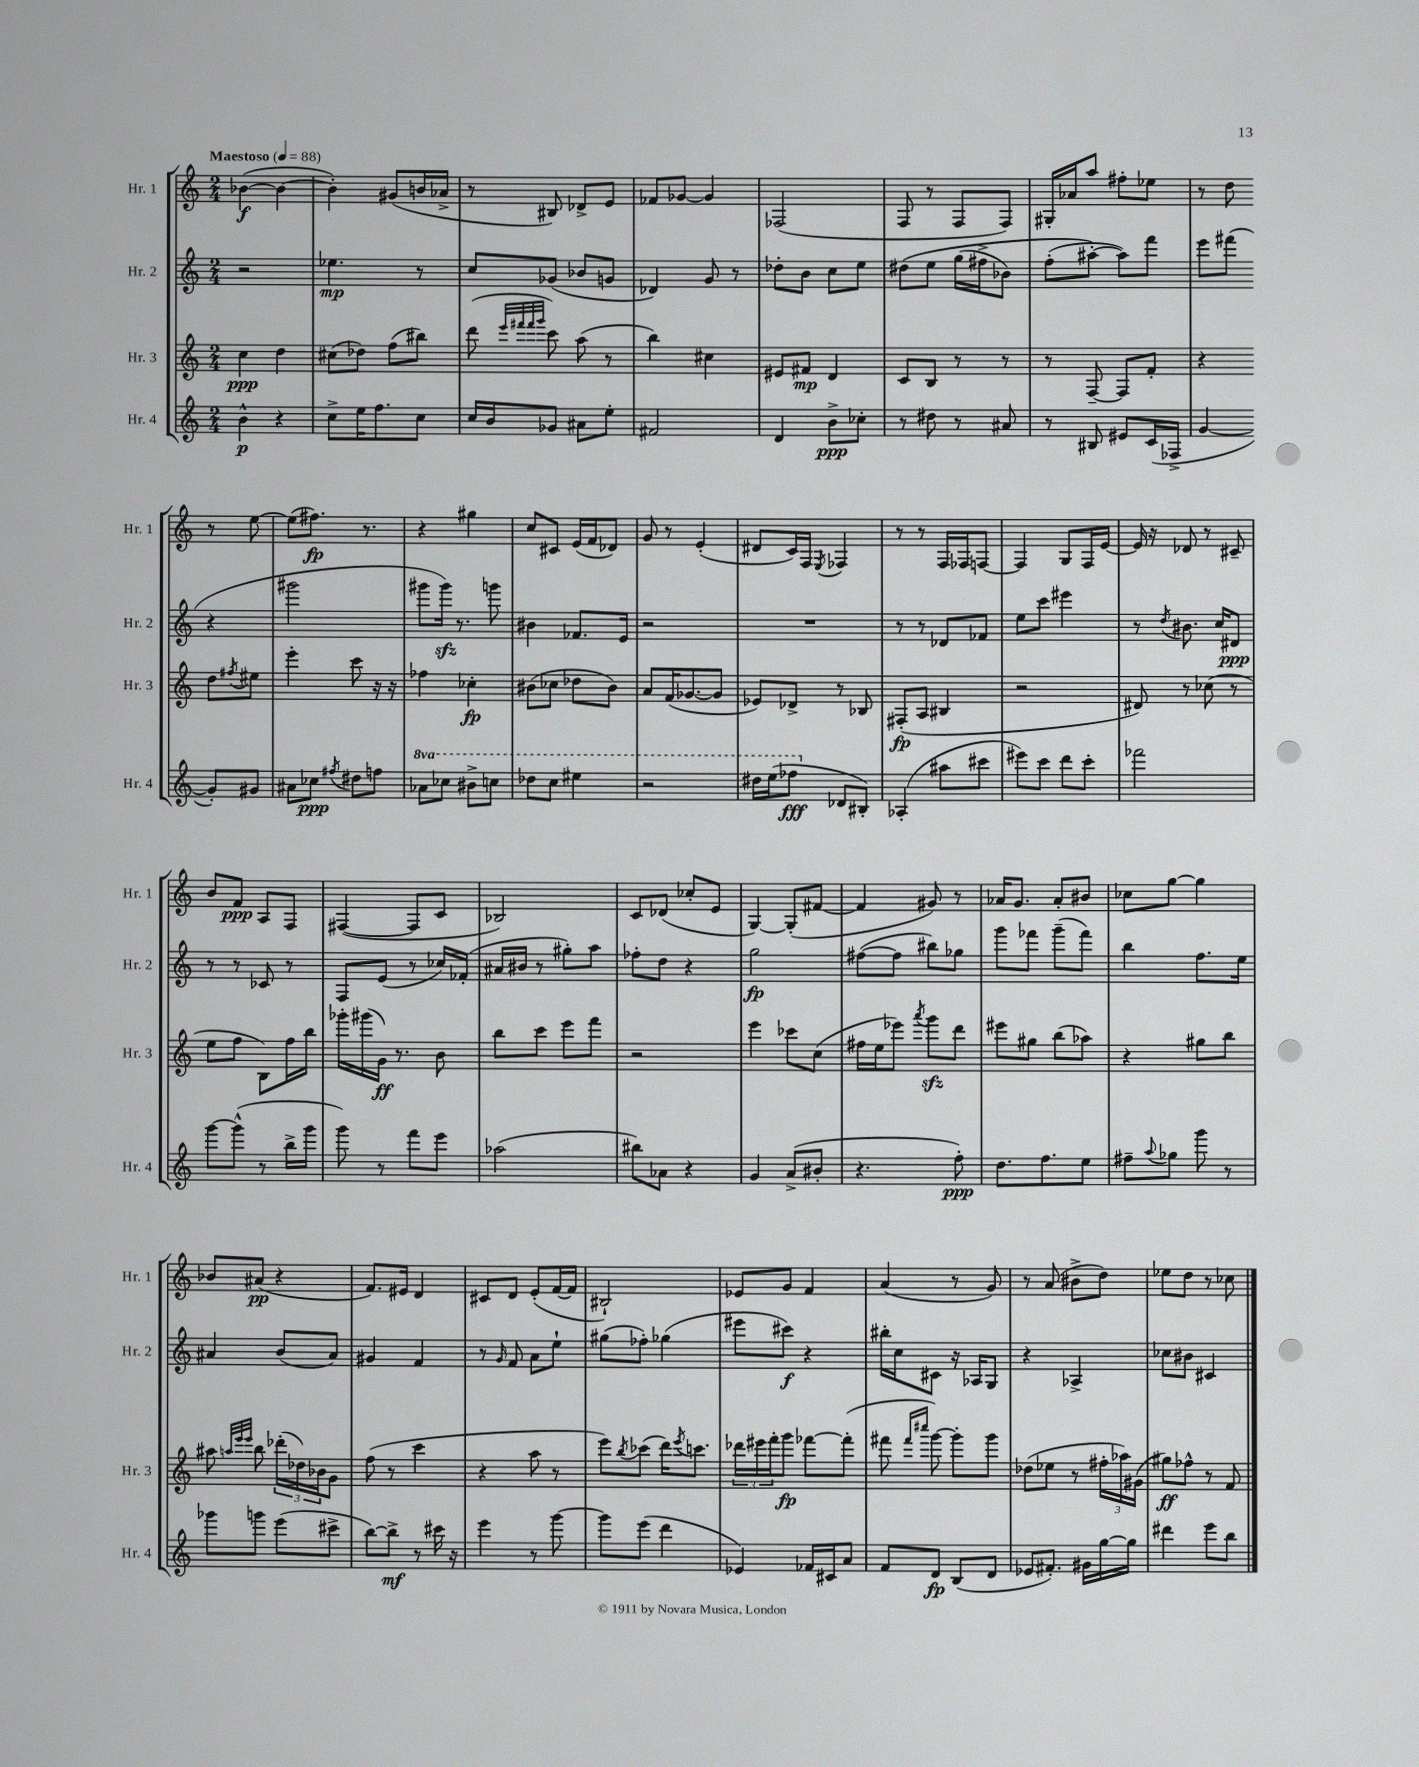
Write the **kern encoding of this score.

**kern	**dynam	**kern	**dynam	**kern	**dynam	**kern	**dynam
*part4	*part4	*part3	*part3	*part2	*part2	*part1	*part1
*staff4	*staff4	*staff3	*staff3	*staff2	*staff2	*staff1	*staff1
*I"Hr. 4	*	*I"Hr. 3	*	*I"Hr. 2	*	*I"Hr. 1	*
*I'Hr. 4	*	*I'Hr. 3	*	*I'Hr. 2	*	*I'Hr. 1	*
*clefG2	*	*clefG2	*	*clefG2	*	*clefG2	*
*k[]	*	*k[]	*	*k[]	*	*k[]	*
*M2/4	*	*M2/4	*	*M2/4	*	*M2/4	*
*MM88	*	*MM88	*	*MM88	*	*MM88	*
=1	=1	=1	=1	=1	=1	=1	=1
!	!	!	!	!	!	!LO:TX:a:B:t=Maestoso	!
4b^^\	p	4cc\	ppp	2r	.	([4b-X\	f
4r	.	4dd\	.	.	.	4b-\_	.
=2	=2	=2	=2	=2	=2	=2	=2
8cc^\L	.	(8cc#X\L	.	4.ee-X\	mp	4b-'\])	.
16ee\K	.	8dd-X\J)	.	.	.	.	.
8.ff\	.	.	.	.	.	.	.
.	.	(8ff\L	.	.	.	(8g#X/L	.
8cc\J	.	8bb#X\J)	.	8r	.	16bn/L	.
.	.	.	.	.	.	16a-X^/JJ	.
=3	=3	=3	=3	=3	=3	=3	=3
16cc/LL	.	(8ddd\	.	8cc/L	.	8r	.
16b/J	.	.	.	.	.	.	.
.	.	32qqeee/LLL	.	.	.	.	.
.	.	32qqfff#X/	.	.	.	.	.
.	.	32qqfff#/	.	.	.	.	.
.	.	32qqggg/JJJ	.	.	.	.	.
8g-X/J	.	8ccc\)	.	(8g-X/J	.	8B#X/)	.
8a#X\L	.	(8aa\	.	8b-X/L	.	8d-X^/L	.
8ee'\J	.	8r	.	8gn/J	.	8e/J	.
=4	=4	=4	=4	=4	=4	=4	=4
2f#X/	.	4bb\)	.	4d-X/)	.	8f-X/L	.
.	.	.	.	.	.	[8g-X/J	.
.	.	4cc#X\	.	8g/	.	4g-/]	.
.	.	.	.	8r	.	.	.
=5	=5	=5	=5	=5	=5	=5	=5
4d/	.	8e#X/L	.	8dd-X'\L	.	(2F-X/	.
.	.	8f#X/J	mp	8b\J	.	.	.
8b^\L	ppp	4d/	.	8cc\L	.	.	.
8cc-X'\J	.	.	.	8ee\J	.	.	.
=6	=6	=6	=6	=6	=6	=6	=6
8r	.	8c/L	.	(8dd#X\L	.	8F/	.
8dd#X\	.	8B/J	.	8ee\J	.	8r	.
8r	.	8r	.	(16gg\LL	.	8F/L	.
.	.	.	.	16ff#X^\J	.	.	.
8a#X/	.	8r	.	8b-X\J)	.	8F/J)	.
=7	=7	=7	=7	=7	=7	=7	=7
8r	.	8r	.	(8ff'\L	.	16G#X'/LL	.
.	.	.	.	.	.	16a-X/J	.
8B#X/	.	[8F~/	.	[8aa#X'\J)	.	8aa/J	.
8e#X/L	.	8F/L]	.	8aa#\L])	.	8ff#X'\L	.
(16c/L	.	8f'/J	.	8fff\J	.	8ee-X\J	.
16F-X^/JJ	.	.	.	.	.	.	.
=8	=8	=8	=8	=8	=8	=8	=8
[4g/	.	4r	.	8eee\L	.	8r	.
.	.	.	.	(8fff#X\J	.	8dd\	.
8g'/L])	.	8dd\L	.	4r	.	8r	.
.	.	8qff#X/	.	.	.	.	.
8g#X/J	.	8ee#X\J	.	.	.	[8ee\	.
!!LO:LB:g=z
=9	=9	=9	=9	=9	=9	=9	=9
8a#X\L	.	4eee'\	.	2ggg#X\	.	(8ee\L]	.
8cc-X\J	ppp	.	.	.	.	8.ff#X\J)	fp
8qff#X/	.	.	.	.	.	.	.
8dd#X\L	.	8ccc\	.	.	.	.	.
.	.	.	.	.	.	8.r	.
8ffn\J	.	16r	.	.	.	.	.
.	.	16r	.	.	.	.	.
=10	=10	=10	=10	=10	=10	=10	=10
*8va	*	*	*	*	*	*	*
8aa-X\L	.	4ff-X\	.	8ggg#X\L	.	4r	.
8ccc-X\J	.	.	.	16ggg#zz\Jk)	.	.	.
.	.	.	.	8.r	.	.	.
8bb#X^\L	.	4cc-X'\	fp	.	.	4gg#X\	.
8cccn\J	.	.	.	8gggn\	.	.	.
=11	=11	=11	=11	=11	=11	=11	=11
8ddd-X\L	.	(8b#X\L	.	4b#X\	.	8cc/L	.
8ccc\J	.	8cc-X\J	.	.	.	8c#X/J	.
4eee#X\	.	8dd-X\L	.	8.f-X/L	.	(16e/LL	.
.	.	.	.	.	.	16f/J	.
.	.	8b#\J)	.	.	.	8d-X/J)	.
.	.	.	.	16e/Jk	.	.	.
=12	=12	=12	=12	=12	=12	=12	=12
2r	.	8a/L	.	2r	.	8g/	.
.	.	(16f/K	.	.	.	8r	.
.	.	[8.g-X/	.	.	.	.	.
.	.	.	.	.	.	(4e'/	.
.	.	8g-/J]	.	.	.	.	.
=13	=13	=13	=13	=13	=13	=13	=13
16ddd#X\LL	.	8e-X/L)	.	2r	.	8d#X/L	.
(16eee\J	.	.	.	.	.	.	.
8fff-X\J	fff	8d-X^/J	.	.	.	16c/L)	.
.	.	.	.	.	.	16F/JJ	.
.	.	.	.	.	.	8qE/	.
*X8va	*	*	*	*	*	*	*
8d-X/L	.	8r	.	.	.	4F-X/	.
8B#X'/J)	.	8B-X/	.	.	.	.	.
=14	=14	=14	=14	=14	=14	=14	=14
(4A-X'/	.	(8F#X'/L	fp	8r	.	8r	.
.	.	8A/J	.	8r	.	8r	.
8aa#X\L	.	4B#X/	.	8d-X/L	.	16F/LL	.
.	.	.	.	.	.	16F-X/J	.
8ccc#X\J	.	.	.	8f-X/J	.	[8Fn/J	.
=15	=15	=15	=15	=15	=15	=15	=15
8eee#X\L)	.	2r	.	8ee\L	.	4F/]	.
8ccc\J	.	.	.	8ccc\J	.	.	.
8ddd\L	.	.	.	4eee#X\	.	8G/L	.
8ccc'\J	.	.	.	.	.	16F/L	.
.	.	.	.	.	.	[16e/JJ	.
=16	=16	=16	=16	=16	=16	=16	=16
2fff-X\	.	8d#X/)	.	8r	.	16e/]	.
.	.	.	.	.	.	16r	.
.	.	.	.	8qdd/	.	.	.
.	.	8r	.	8.b#X\	.	8d-X/	.
.	.	(8cc-X\	.	.	.	8r	.
.	.	.	.	16cc/KL	.	.	.
.	.	8r	.	8d#X/J	ppp	8c#X~/	.
!!LO:LB:g=z
=17	=17	=17	=17	=17	=17	=17	=17
[8ggg\L	.	8ee\L	.	8r	.	8b/L	.
(8ggg^^\J]	.	8ff\J	.	8r	.	8f/J	ppp
8r	.	8B\L)	.	8c-X/	.	8A/L	.
16bb^\LL	.	16ff\L	.	8r	.	8F/J	.
16ggg\JJ	.	16bb\JJ	.	.	.	.	.
=18	=18	=18	=18	=18	=18	=18	=18
8ggg\)	.	16ggg-X'\LL	.	8F/L	.	([4F#X/	.
.	.	(16ggg#X\	.	.	.	.	.
8r	.	16g\JJ)	ff	(8e/J	.	.	.
.	.	8.r	.	.	.	.	.
8fff\L	.	.	.	8r	.	8F#/L]	.
8eee\J	.	8b\	.	16cc-X/LL)	.	8c/J	.
.	.	.	.	(16f-X'/JJ	.	.	.
=19	=19	=19	=19	=19	=19	=19	=19
(2aa-X\	.	8bb\L	.	16a#X/LL	.	2B-X/)	.
.	.	.	.	16b#X/JJ	.	.	.
.	.	8ccc\J	.	8r	.	.	.
.	.	8eee\L	.	8gg#X'\L)	.	.	.
.	.	8fff\J	.	8aa\J	.	.	.
=20	=20	=20	=20	=20	=20	=20	=20
8bb#X\L)	.	2r	.	8ff-X'\L	.	8c/L	.
8a-X\J	.	.	.	8dd\J	.	(8d-X/J	.
4r	.	.	.	4r	.	8cc-X'/L	.
.	.	.	.	.	.	8e/J	.
=21	=21	=21	=21	=21	=21	=21	=21
4g/	.	4eee\	.	2gg\	fp	[4G/)	.
(8a^/L	.	8ccc-X\L	.	.	.	(8G'/L]	.
8b#X'/J	.	(8cc\J	.	.	.	[8f#X/J	.
=22	=22	=22	=22	=22	=22	=22	=22
4.r	.	16ff#X\LL	.	([8ff#X\L	.	4f#/]	.
.	.	16ee\J	.	.	.	.	.
.	.	8eee-X\J)	.	8ff#\J]	.	.	.
.	.	8qaaa/	.	.	.	.	.
.	.	8gggzz\L	.	8bb#X\L)	.	8g#X/)	.
8ff'\)	ppp	8ddd\J	.	8gg-X\J	.	8r	.
=23	=23	=23	=23	=23	=23	=23	=23
8.dd\L	.	8eee#X\L	.	8ggg\L	.	16a-X/KL	.
.	.	.	.	.	.	8.g/J	.
.	.	8gg#X\J	.	8fff-X\J	.	.	.
8.ff\	.	.	.	.	.	.	.
.	.	(8bb\L	.	(8ggg~\L	.	8a-'/L	.
8ee\J	.	8aa-X\J)	.	8fff-\J)	.	8b#X/J	.
=24	=24	=24	=24	=24	=24	=24	=24
8ff#X~\L	.	4r	.	4bb\	.	8cc-X\L	.
8qqaa/	.	.	.	.	.	.	.
8gg-X\J	.	.	.	.	.	[8gg\J	.
8ggg\	.	8gg#X\L	.	8.ff\L	.	4gg\]	.
8r	.	8bb\J	.	.	.	.	.
.	.	.	.	16ee\Jk	.	.	.
!!LO:LB:g=z
=25	=25	=25	=25	=25	=25	=25	=25
8ggg-X\L	.	8aa#X\	.	4a#X/	.	8b-X/L	.
.	.	32qqaan/LLL	.	.	.	.	.
.	.	32qqeee/	.	.	.	.	.
.	.	32qqeee/JJJ	.	.	.	.	.
8gggn\J	.	8bb\	.	.	.	(8a#X/J	pp
(8eee\L	.	(24ddd-X'\LL	.	(8b/L	.	4r	.
.	.	24dd-X\)	.	.	.	.	.
.	.	24b-X\J	.	.	.	.	.
8ccc#X^\J	.	8g\J	.	8a#/J)	.	.	.
=26	=26	=26	=26	=26	=26	=26	=26
[8bb\L)	.	(8ff\	.	4g#X/	.	8.f/L)	.
8bb^\J]	mf	8r	.	.	.	.	.
.	.	.	.	.	.	16e#X/Jk	.
8r	.	4ccc\	.	4f/	.	4d/	.
16ccc#X\	.	.	.	.	.	.	.
16r	.	.	.	.	.	.	.
=27	=27	=27	=27	=27	=27	=27	=27
4eee\	.	4r	.	8r	.	8c#X/L	.
.	.	.	.	16qqg/	.	.	.
.	.	.	.	8f/	.	8d/J	.
8r	.	8aa\	.	8a\L	.	(8e'/L	.
[8ggg\	.	8r	.	8ee`\J	.	[16f/L	.
.	.	.	.	.	.	16f/JJ]	.
=28	=28	=28	=28	=28	=28	=28	=28
8ggg\L]	.	8eee\L)	.	(8gg#X\L	.	2B#X`/)	.
.	.	8qbb/	.	.	.	.	.
(8eee\J	.	(8ccc-X\J	.	8ff-X'\J)	.	.	.
4ddd\	.	16ddd\KL)	.	(4gg-X\	.	.	.
.	.	8qeee/	.	.	.	.	.
.	.	8.cccn\J	.	.	.	.	.
=29	=29	=29	=29	=29	=29	=29	=29
4e-X/)	.	24ddd-X\LL	.	8eee#X\L	.	8e-X/L	.
.	.	24eee#X\	.	.	.	.	.
.	.	24fff'\J	.	.	.	.	.
.	.	8ggg\J	fp	8ccc#X\J)	f	8g/J	.
16f-X/LL	.	[8fff-X\L	.	4r	.	4f/	.
16c#X/J	.	.	.	.	.	.	.
8a/J	.	(8fff-'\J]	.	.	.	.	.
=30	=30	=30	=30	=30	=30	=30	=30
8f/L	.	8fff#X\	.	16bb#X'\LL	.	(4a/	.
.	.	.	.	16cc\J	.	.	.
.	.	16qqfff#/LL	.	.	.	.	.
.	.	16qqcccc#X/JJ	.	.	.	.	.
8d/J	fp	[8ggg\)	.	8c#X\J	.	.	.
(8B/L	.	8ggg'\L]	.	16r	.	8r	.
.	.	.	.	16A-X/KL	.	.	.
8d/J	.	8ggg\J	.	8G/J	.	8g/)	.
=31	=31	=31	=31	=31	=31	=31	=31
8e-X/L	.	(8dd-X\L	.	4r	.	8r	.
8.f#X'/J)	.	8ee-X\J	.	.	.	(8a/	.
.	.	8r	.	4A-X^/	.	8b#X^\L	.
16g#X\LL	.	.	.	.	.	.	.
[16gg\	.	24ff#X'\LL	.	.	.	8dd\J)	.
.	.	24aa-X\)	.	.	.	.	.
16gg\JJ]	.	.	.	.	.	.	.
.	.	(24g#X\JJ	.	.	.	.	.
=32	=32	=32	=32	=32	=32	=32	=32
4ddd#X\	.	8gg#X\L)	ff	8cc-X\L	.	8ee-X\L	.
.	.	8ff-X^^\J	.	8b#X\J	.	8dd\J	.
8eee\L	.	8r	.	4c#X/	.	8r	.
8bb\J	.	8f/	.	.	.	8cc-X\	.
==	==	==	==	==	==	==	==
*-	*-	*-	*-	*-	*-	*-	*-
